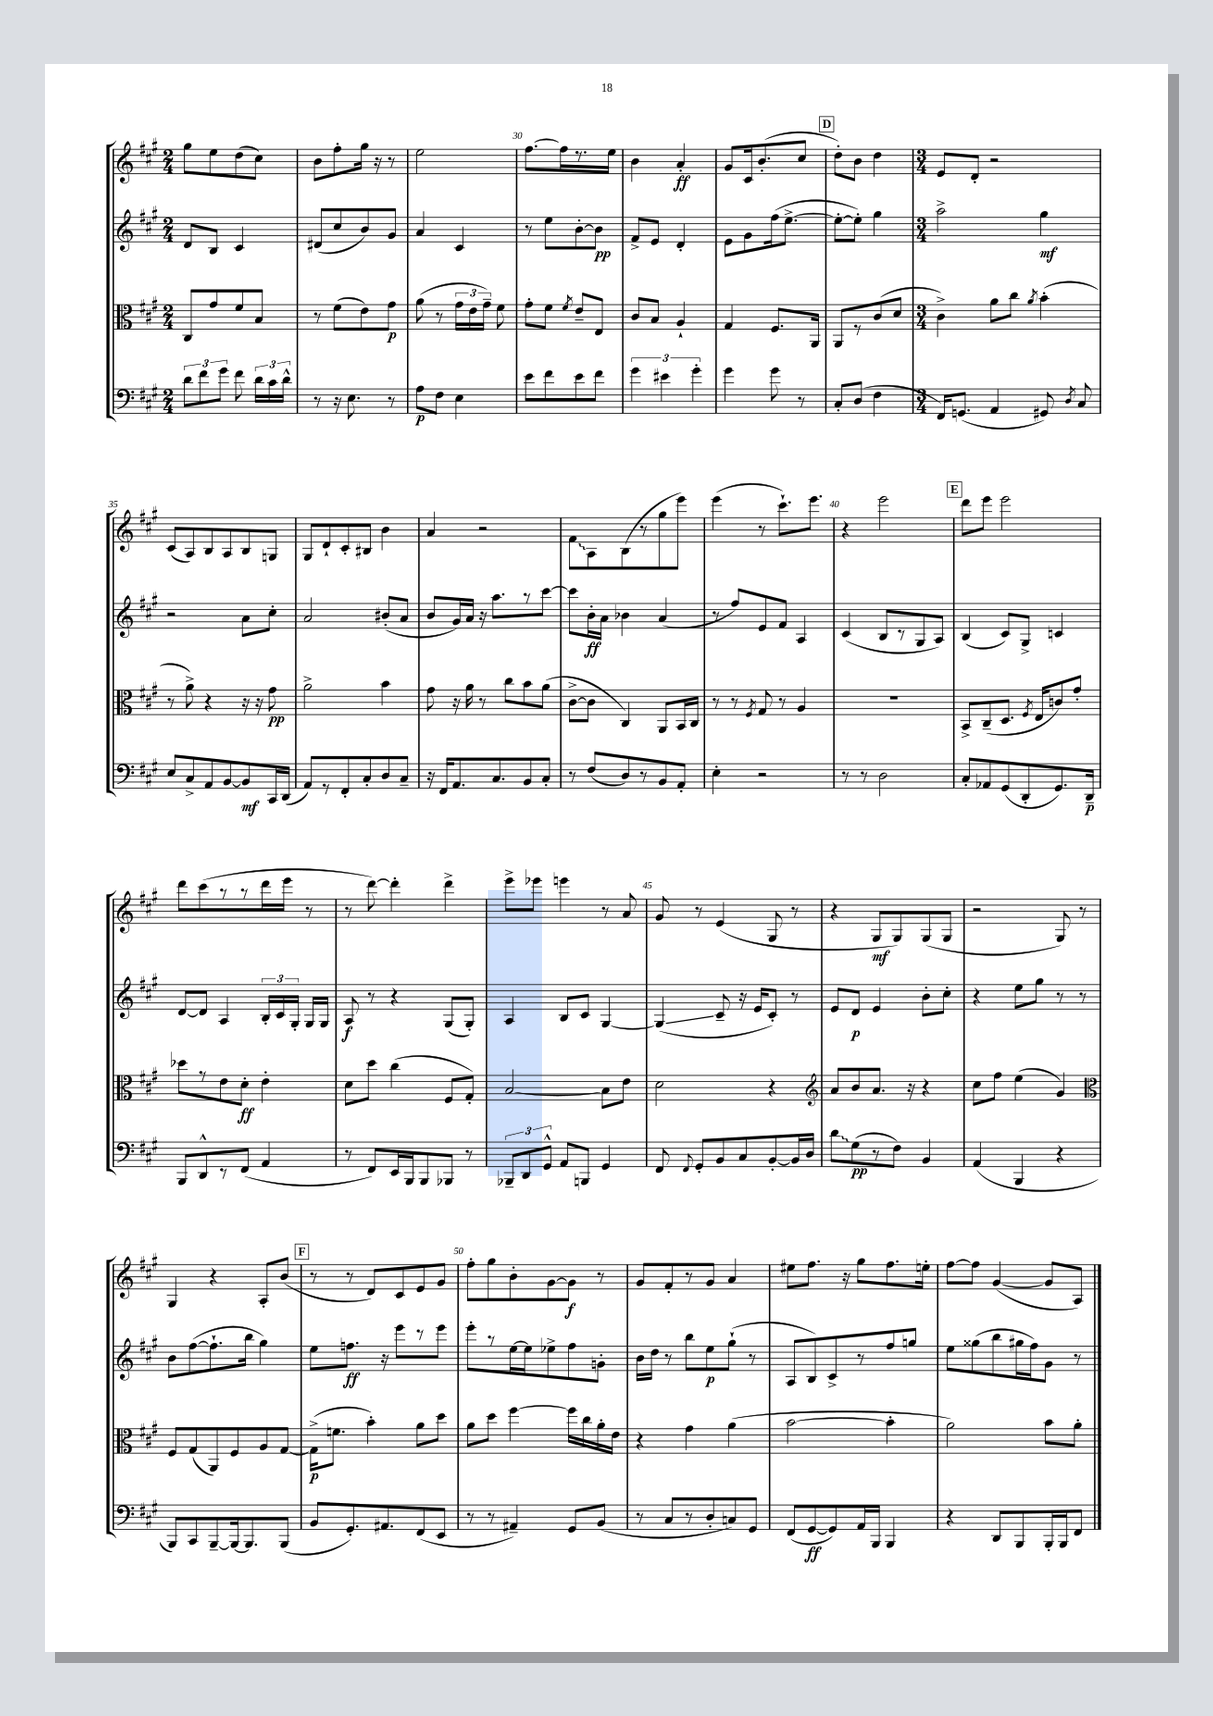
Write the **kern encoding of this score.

**kern	**kern	**kern	**kern
*staff4	*staff3	*staff2	*staff1
*clefF4	*clefC3	*clefG2	*clefG2
*k[f#c#g#]	*k[f#c#g#]	*k[f#c#g#]	*k[f#c#g#]
*M2/4	*M2/4	*M2/4	*M2/4
12d	8C#	8d	8gg#
12f#	.	.	.
.	8g#	8B	8ee
12g#	.	.	.
8f#	8f#	4c#	(8dd
24d	8B	.	8cc#)
24c#	.	.	.
24d^^	.	.	.
=	=	=	=
8r	8r	(8d#	8b
16r	(8f#	8cc#	8ff#'
8.E	.	.	.
.	8e)	8b)	16gg#
.	.	.	16r
8r	8g#	8g#	8r
=	=	=	=
8A	(8a	4a	2ee
8F#	8r	.	.
4E	24g#	4c#	.
.	24e	.	.
.	24g#~)	.	.
.	8f#	.	.
=	=	=	=
8e	8g#'	8r	[8.ff#
8f#	8f#	8ee	.
.	.	.	16ff#]
.	8qf#	.	.
8e	8e~	[8b'	8.r
8f#	8E	8b]	.
.	.	.	16ee
=	=	=	=
6g#	8c#	8f#^	4b
.	8B	8e	.
6e#	.	.	.
.	4A`	4d'	4a'
6g#'	.	.	.
=	=	=	=
4g#	4G#	8e	8g#
.	.	8g#	16c#
.	.	.	(8.b'
8g#	8.F#	(16ff#	.
.	.	[8.ee^	.
8r	.	.	8cc#
.	16AA	.	.
=	=	=	=
8C#'	8AA	8ee'_	8dd')
(8D	8r	8ee'])	8b
4F#	(8c#	4gg#	4dd
.	8d	.	.
=	=	=	=
*M3/4	*M3/4	*M3/4	*M3/4
16FF#)	4c#^)	2aa^	8e
(8.GG	.	.	.
.	.	.	8d'
4AA	8a	.	2r
.	8cc#	.	.
.	8qa	.	.
8GG#)	(4b'	4gg#	.
8qD	.	.	.
8C#	.	.	.
=	=	=	=
8E	8r	2r	(8c#
8C#^	8a^)	.	8A)
8AA	4r	.	8B
[8BB	.	.	8A
8BB]	16r	8a	8B
.	16r	.	.
16CC#	8g#	8cc#'	8G
(16DD	.	.	.
=	=	=	=
8AA)	2a^	2a	8G#
8r	.	.	8d`
8FF#'	.	.	8c#'
8C#'	.	.	8B#
8D	4b	(8b#'	4b
8C#~	.	8a	.
=	=	=	=
16r	8g#	8b	4a
16FF#	.	.	.
8.AA	16r	16g#)	.
.	16a	16a	.
.	8r	16r	2r
8.C#	.	8.aa	.
.	8cc#	.	.
8BB	8b	8r	.
8C#'	(8a	[8ccc#	.
=	=	=	=
8r	[8c#^	8ccc#]	8f#
(8F#	8c#]	16b'	8A
.	.	16a	.
8D)	4C#)	4b-	(8B
8r	.	.	8r
8BB	8AA	(4a	8gg#
8AA'	16BB	.	8eee)
.	16C#	.	.
=	=	=	=
4E'	8r	8r	(4eee
.	8r	8ff#)	.
.	8qF#	.	.
2r	8G#	8e	8r
.	8r	8f#	8.ccc#`)
.	4A	4A	.
.	.	.	8.eee
=	=	=	=
8r	2.r	(4c#	4r
8r	.	.	.
2D	.	8B	2eee
.	.	8r	.
.	.	8G#	.
.	.	8A)	.
=	=	=	=
8C#'	8BB^	(4B	8ddd
8AA-	(8C#~	.	8eee
(8GG#	8.D	8c#)	2eee
8DD'	.	8G#^	.
.	8qF#	.	.
.	16E	.	.
8.GG#)	8c)	4c	.
.	8g#'	.	.
16DD~	.	.	.
=	=	=	=
8BBB	8dd-	[8d	8ddd
8DD^^	8r	8d]	(8ccc#
8r	8e	4A	8r
(8FF#	8d'	.	8r
4AA	4e'	24B'	16ddd
.	.	24c#	.
.	.	.	16eee
.	.	24G#'	.
.	.	16G#	8r
.	.	16G#	.
=	=	=	=
8r	8d	8A	8r
8FF#)	8dd	8r	[8ddd)
16EE	(4cc#	4r	4ddd']
16BBB	.	.	.
8BBB	.	.	.
8BBB-	8F#	(8G#	4ddd^
8r	8G#')	8G#')	.
=	=	=	=
12BBB-~	[2B	4A	8eee^
12DD	.	.	.
.	.	.	8eee-
12GG#^^	.	.	.
8AA	.	8B	4eee
8BBB	.	8c#	.
4GG#	8B]	[4G#	8r
.	8e	.	8a
=	=	=	=
8FF#	2d	(4G#]	8g#
8qqFF#	.	.	.
8GG#'	.	.	8r
8BB	.	8c#~	(4e
8C#	.	16r	.
.	.	16e	.
[8BB'	4r	8c#')	8G#
16BB]	.	8r	8r
16D	.	.	.
=	=	=	=
*	*clefG2	*	*
8d	8a	8e	4r
(8G#	8b	8d	.
8r	8.a	4e	8G#
8F#)	.	.	8G#)
.	16r	.	.
4BB	4r	8b'	(8G#
.	.	8cc#'	8G#
=	=	=	=
(4AA	8cc#	4r	2r
.	8ff#	.	.
4BBB	(4ee	8ee	.
.	.	8gg#	.
4r	4g#)	8r	8G#)
.	.	8r	8r
=	=	=	=
*	*clefC3	*	*
8BBB)	8F#	8b	4G#
8CC#	(8G#	([8ff#	.
[8BBB~	8AA)	8.ff#`]	4r
16BBB_	8F#	.	.
8.BBB]	.	16bb	.
.	8A	4gg#)	8A'
(8BBB	[8G#	.	(8b
=	=	=	=
8BB	(16G#^]	8ee	8r
.	8.f	.	.
8.GG#')	.	8.ff	8r
.	4b')	.	8d)
8.AA#	.	16r	.
.	.	8eee	8c#
(8FF#	8a	8r	8e
8EE	8dd	8eee	8g#
=	=	=	=
8r	8a	8eee'	8ff#'
8r	8dd	8r	8gg#
4AA#~)	[4ff#	[16ee	8b'
.	.	16ee]	.
.	.	8ee-^	[8g#
8GG#	16ff#]	8ff#	8g#]
.	16cc#	.	.
(8BB	16a'	8g'	8r
.	16e	.	.
=	=	=	=
8r	4r	16b	8g#
.	.	16dd	.
8C#	.	8r	8f#'
8r	4g#	8bb	8r
8D'	.	8ee	8g#
8C)	(4a	(8gg#`	4a
8GG#	.	8r	.
=	=	=	=
(8FF#	[2b	8A	8ee#
[8GG#	.	8B)	8.ff#
8GG#])	.	8c#^	.
.	.	.	16r
16AA	.	8r	8gg#
16BBB	.	.	.
4BBB	4b']	8ff#	8.ff#
.	.	8gg	.
.	.	.	16ee'
=	=	=	=
4r	2a)	8ee	[8ff#
.	.	(8gg##	8ff#]
8DD	.	8bb	([4g#
8BBB	.	16gg#	.
.	.	16ff#)	.
16BBB'	8b	8g#	8g#]
16BBB	.	.	.
8FF#	8a'	8r	8A)
==	==	==	==
*-	*-	*-	*-
